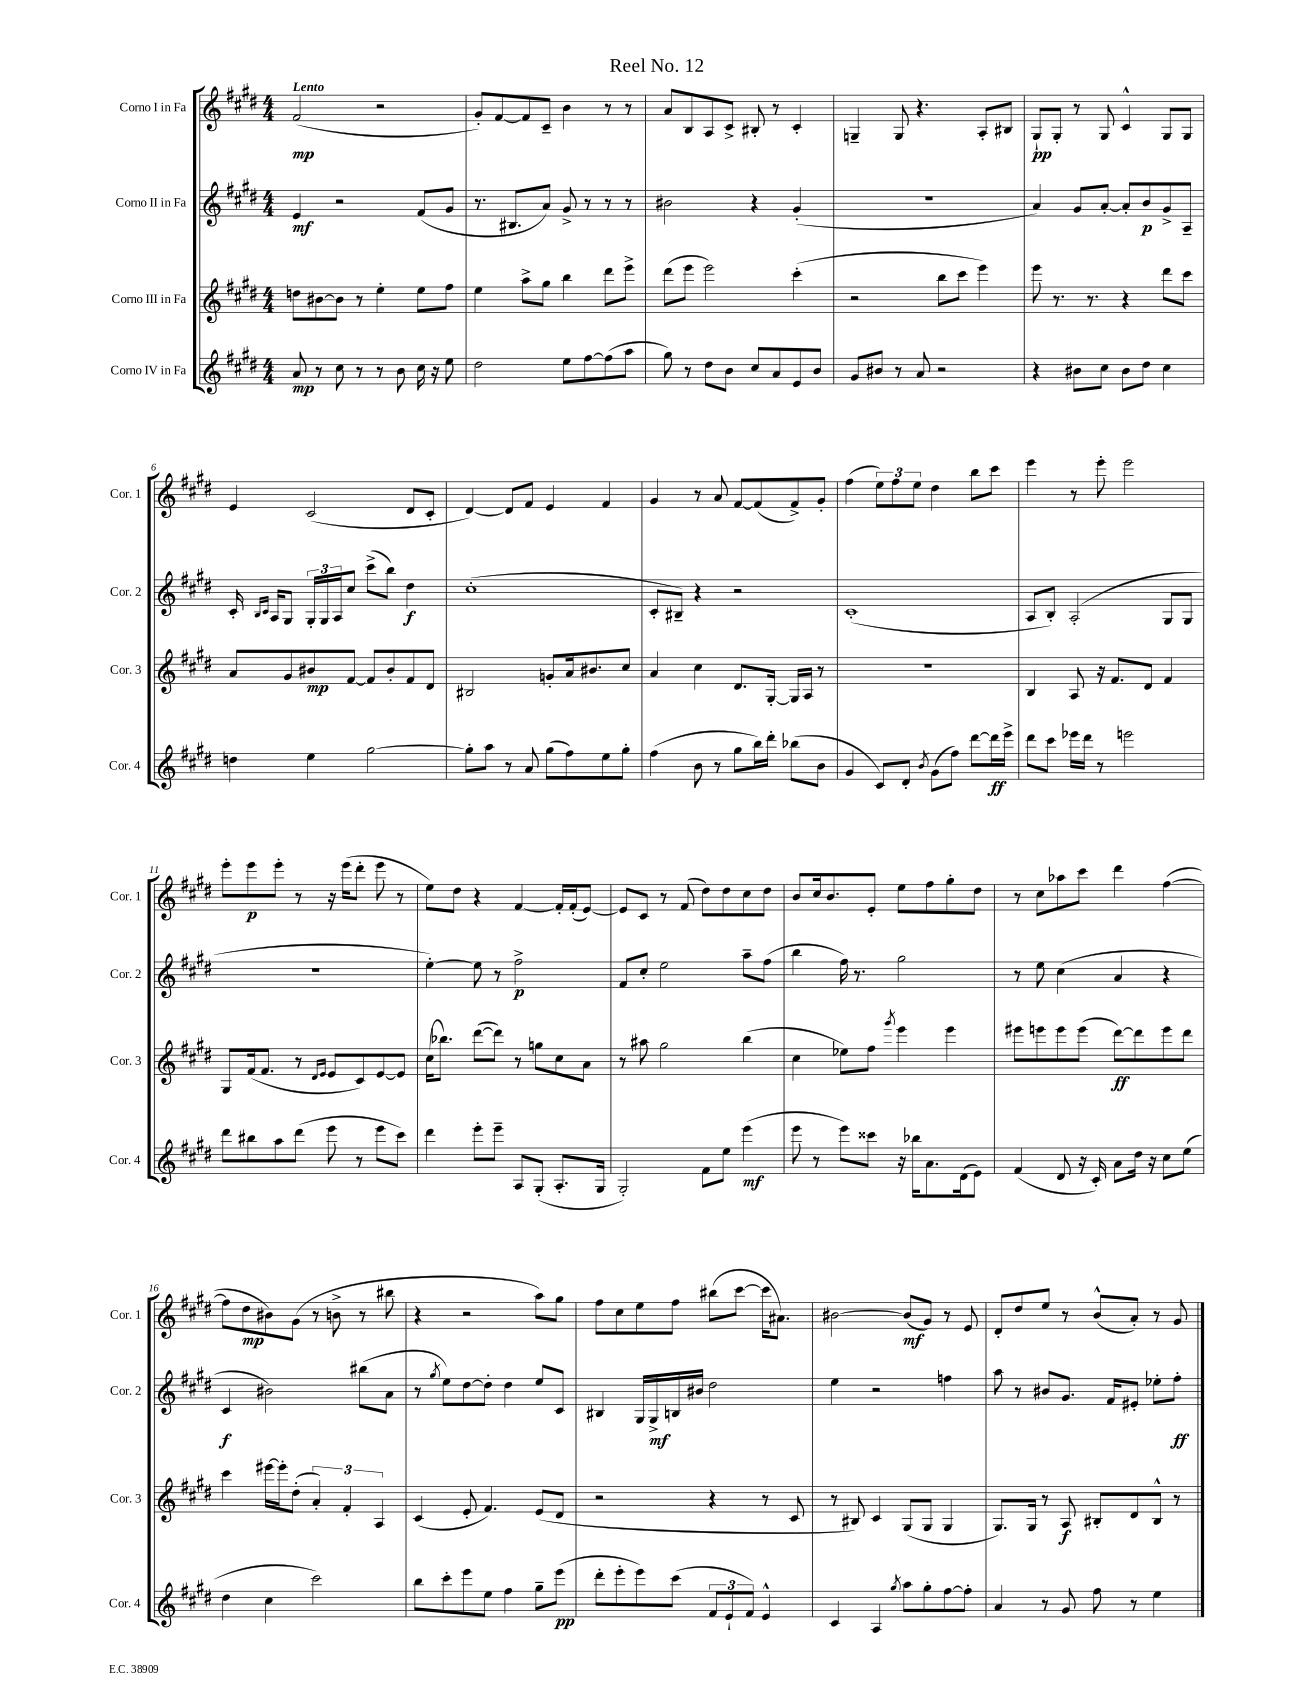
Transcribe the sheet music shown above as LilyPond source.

\header { title = "Reel No. 12" }
<<
\new StaffGroup <<
\new Staff = "s0" \with { instrumentName = "Corno I in Fa" shortInstrumentName = "Cor. 1" } {
    \clef treble \key e \major \numericTimeSignature \time 4/4 \tempo "Lento"
    fis'2\mp( r2 |
    gis'8-.) fis'8~ fis'8 cis'8-- b'4 r8 r8 |
    a'8 b8 a8 cis'8-> bis8-. r8 cis'4-. |
    g4-- g8 r4. a8-. bis8 |
    gis8-!\pp gis8-. r8 gis8 cis'4-^ gis8 gis8 |
    e'4 cis'2( dis'8 cis'8-. |
    dis'4~) dis'8 fis'8 e'4 fis'4 |
    gis'4 r8 a'8 fis'8~ fis'8( fis'8->) gis'8-. |
    fis''4( \tuplet 3/2 { e''8) fis''8 e''8 } dis''4 b''8 cis'''8 |
    e'''4 r8 e'''8-. e'''2 |
    e'''8-. e'''8\p e'''8-. r8 r16 e'''16( dis'''8-. e'''8 r8 |
    e''8) dis''8 r4 fis'4~ fis'16-. fis'16-.( e'8~) |
    e'8 cis'8 r8 fis'8( dis''8) dis''8 cis''8 dis''8 |
    b'8 cis''16 b'8. e'8-. e''8 fis''8 gis''8-. dis''8 |
    r8 cis''8 aes''8 cis'''8 dis'''4 fis''4~( |
    fis''8 dis''8\mp bis'8) gis'8( r8 b'8-> r8 bis''8 |
    r4 r2 a''8) gis''8 |
    fis''8 cis''8 e''8 fis''8 bis''8( cis'''8~ cis'''16 ais'8.) |
    bis'2~ bis'8\mf( gis'8) r8 e'8 |
    dis'8-. dis''8 e''8 r8 b'8-^( a'8-.) r8 gis'8 \bar "|." |
}
\new Staff = "s1" \with { instrumentName = "Corno II in Fa" shortInstrumentName = "Cor. 2" } {
    \clef treble \key e \major \numericTimeSignature \time 4/4
    e'4\mf r2 fis'8( gis'8 |
    r8. bis8. a'8) gis'8-> r8 r8 r8 |
    bis'2 r4 gis'4-.( |
    R1 |
    a'4) gis'8 a'8~-. a'8-. b'8\p gis'8-> a8-- |
    cis'16-. \grace { b16 cis'16 } a16 gis8 \tuplet 3/2 { gis16-. gis16 a16 } cis''8 cis'''8->( b''8) dis''4\f |
    cis''1-.( |
    cis'8-. bis8--) r4 r2 |
    cis'1-.( |
    a8 b8-.) a2-.( gis8 gis8 |
    R1 |
    e''4~-.) e''8 r8 fis''2->\p |
    fis'8 cis''8-. e''2 a''8-- fis''8( |
    b''4 fis''16) r8. gis''2 |
    r8 e''8 cis''4( a'4 r4 |
    cis'4\f bis'2) bis''8( a'8 |
    r8 \acciaccatura { gis''8 } e''8) dis''8~ dis''8-. dis''4 e''8 cis'8 |
    bis4 gis16 gis16->\mf b16 bis'16 dis''2 |
    e''4 r2 f''4 |
    a''8 r8 bis'8 gis'8. fis'16 eis'8-. ees''8-. fis''8-.\ff \bar "|." |
}
\new Staff = "s2" \with { instrumentName = "Corno III in Fa" shortInstrumentName = "Cor. 3" } {
    \clef treble \key e \major \numericTimeSignature \time 4/4
    d''8 bis'8~ bis'8 r8 e''4-. e''8 fis''8 |
    e''4 a''8-> gis''8 b''4 dis'''8 e'''8-> |
    dis'''8( e'''8 e'''2) cis'''4-.( |
    r2 b''8 cis'''8 e'''4) |
    e'''8 r8. r8. r4 dis'''8 cis'''8 |
    a'8 gis'8 bis'8\mp fis'8~ fis'8 bis'8-. fis'8 dis'8 |
    bis2 g'8-. a'16 bis'8. cis''8 |
    a'4 cis''4 dis'8. gis16~-. gis16 a16 r8 |
    r1 |
    b4 a8 r16 fis'8. dis'8 fis'4 |
    gis8 fis'16( fis'8. r8 \grace { dis'16 e'16 } e'8 cis'8) e'8~ e'8 |
    cis''16( bes''8.) dis'''8~( dis'''8) r8 g''8 cis''8 a'8 |
    r8 ais''8 gis''2 b''4( |
    cis''4 ees''8) fis''8 \acciaccatura { gis'''8 } e'''4 e'''4 |
    eis'''8 e'''8 e'''8 e'''8( dis'''8~\ff) dis'''8 e'''8 dis'''8 |
    cis'''4 eis'''16~ eis'''16-. dis''8-.( \tuplet 3/2 { a'4-.) fis'4-. a4 } |
    cis'4( e'8-. fis'4.) e'8( dis'8 |
    r2 r4 r8 cis'8 |
    r8 bis8) cis'4 gis8( gis8 gis4 |
    gis8.) gis16 r8 a8\f bis8-. dis'8 bis8-^ r8 \bar "|." |
}
\new Staff = "s3" \with { instrumentName = "Corno IV in Fa" shortInstrumentName = "Cor. 4" } {
    \clef treble \key e \major \numericTimeSignature \time 4/4
    a'8\mp r8 cis''8 r8 r8 b'8 cis''16 r16 e''8 |
    dis''2 e''8 fis''8~ fis''8( a''8 |
    gis''8) r8 dis''8 b'8 cis''8 a'8 e'8 b'8 |
    gis'8 bis'8 r8 a'8 r2 |
    r4 bis'8 cis''8 bis'8 dis''8 cis''4 |
    d''4 e''4 gis''2~ |
    gis''8-. a''8 r8 a'8 gis''8( fis''8) e''8 gis''8-. |
    fis''4( b'8 r8 gis''8 b''16) dis'''16-. bes''8( b'8 |
    gis'4 cis'8) dis'8-. \acciaccatura { b'8 } gis'8( fis''8) dis'''8~ dis'''16\ff e'''16-> |
    dis'''8 cis'''8 ees'''16 dis'''16 r8 e'''2 |
    dis'''8 bis''8 a''8 dis'''8( e'''8 r8 e'''8 cis'''8) |
    dis'''4 e'''8-. e'''8-- a8 gis8-.( a8.-. gis16 |
    gis2-.) fis'8 e''8 e'''4\mf( |
    e'''8 r8 e'''8) cisis'''8 r16 bes''16 a'8. dis'16( e'8) |
    fis'4( dis'8 r16 cis'16-.) a'8 dis''16 r16 cis''8 e''8( |
    dis''4 cis''4 cis'''2) |
    b''8 cis'''8-. e'''8 e''8 fis''4 gis''8-- e'''8\pp( |
    dis'''8-. e'''8-. e'''8) cis'''8( \tuplet 3/2 { fis'8 e'8-! fis'8) } e'4-^ |
    cis'4 a4 \acciaccatura { gis''8 } a''8 gis''8-. fis''8~ fis''8-. |
    a'4 r8 gis'8 fis''8 r8 e''4 \bar "|." |
}
>>
>>
